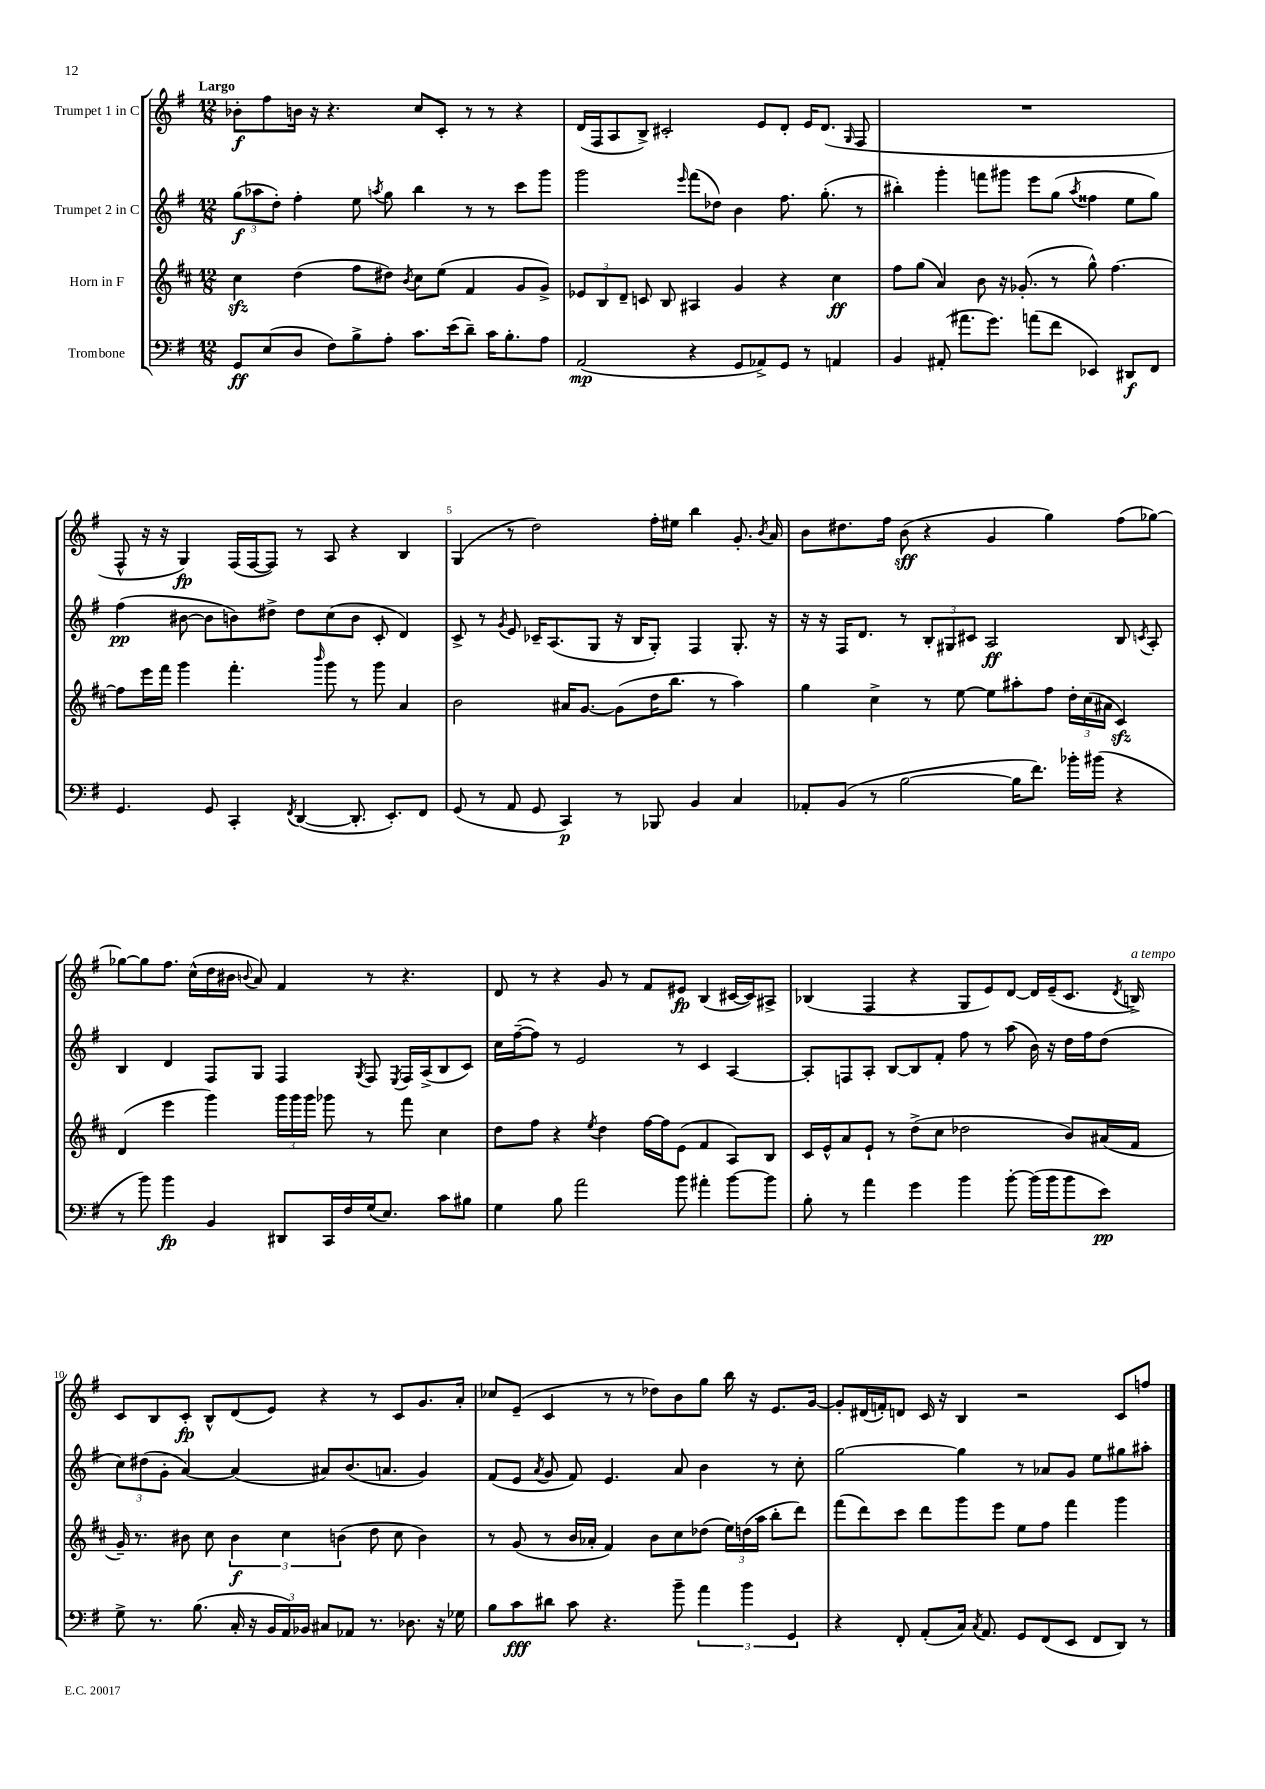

**kern	**kern	**kern	**kern
*staff4	*staff3	*staff2	*staff1
*clefF4	*clefG2	*clefG2	*clefG2
*k[f#]	*k[f#c#]	*k[f#]	*k[f#]
*M12/8	*M12/8	*M12/8	*M12/8
8GG	4cc#	(12gg	8b-'
.	.	12aa-	.
(8E	.	.	8ff#
.	.	12dd')	.
8D	(4dd	4ff#'	16b
.	.	.	16r
8F#)	.	.	4.r
8B^	8ff#	8ee	.
.	.	8qaa	.
8A'	8dd#)	8gg	.
.	8qb	.	.
8.c	8cc#	4bb	8cc
.	(8ee	.	8c'
(16e	.	.	.
8d~)	4f#	8r	8r
16c	.	8r	8r
8.B'	.	.	.
.	8g	8ccc	4r
8A	8g^)	8ggg	.
=	=	=	=
(2AA	12e-	2ggg	(16d
.	.	.	16F#
.	12B	.	.
.	.	.	8A
.	12d~	.	.
.	8c	.	8B^)
.	8B	.	2c#'
.	.	16qqeee	.
4r	4A#	(8fff#	.
.	.	8dd-)	.
8GG	4g	4b	.
8AA-^)	.	.	8e
8GG	4r	8.ff#	8d'
8r	.	.	16e
.	.	(8.gg'	(8.d
4AA	4cc#	.	.
.	.	.	16qqG
.	.	8r	8F#
=	=	=	=
4BB	8ff#	4bb#')	1.r
.	(8gg	.	.
(8AA#'	4a)	4ggg'	.
8.a#	.	.	.
.	8b	8fff	.
8.g)	.	.	.
.	16r	8ggg#	.
.	(8.g-'	.	.
(8a	.	8eee	.
8f#	8r	(8gg	.
.	.	8qaa	.
4EE-)	8gg^^)	4ff##	.
.	[4.ff#	.	.
8DD#	.	8ee	.
8FF#	.	8gg)	.
=	=	=	=
4.GG	8ff#]	(4ff#	8F#^^
.	16eee	.	16r
.	16fff#	.	16r
.	4ggg	[8b#	4G)
8GG	.	8b#]	.
4CC'	4.fff#'	8b)	(16F#
.	.	.	[16F#
.	.	8dd#^	8F#])
8qFF#	.	.	.
([4DD	.	8dd#	8r
.	16qqbbb	.	.
.	8ggg	(8cc	8A
8.DD']	8r	8b	4r
.	8ggg	8c'	.
8.EE')	.	.	.
.	4a	4d)	4B
8FF#	.	.	.
=	=	=	=
(8GG	2b	8c^	(4G
8r	.	8r	.
.	.	8qg	.
8AA	.	8e	8r
8GG	.	16c-~	2dd)
.	.	(8.A	.
4CC)	16a#	.	.
.	[8.g	.	.
.	.	8G	.
8r	(8g]	16r	.
.	.	16B	.
8BBB-	16dd	8G')	16ff#'
.	8.bb	.	16ee#
4BB	.	4F#	4bb
.	8r	.	.
4C	4aa)	8.G'	8.g'
.	.	.	8qb
.	.	16r	16a
=	=	=	=
8AA-'	4gg	16r	8b
.	.	16r	.
(8BB	.	16F#	8.dd#
.	.	8.d	.
8r	4cc#^	.	.
.	.	.	16ff#
[2B	.	8r	(8b
.	8r	12B'	4r
.	.	12G#	.
.	[8ee	.	.
.	.	12c#	.
.	8ee]	2A	4g
16B]	8aa#'	.	.
8.f#)	.	.	.
.	8ff#	.	4gg)
16b-'	24dd'	.	.
.	(24cc#	.	.
(16b#	.	.	.
.	24a#	.	.
4r	4c#)	8B	(8ff#
.	.	8qc	.
.	.	8A'	[8gg-)
=	=	=	=
8r	(4d	4B	8gg-_
8b)	.	.	8gg-]
4b	4eee	4d	8.ff#
.	.	.	(16cc^^
4BB	4ggg)	8F#	16dd
.	.	.	16b#
.	.	.	8qqb
.	.	8G	8a)
8DD#	24ggg	4F#	4f#
.	24ggg	.	.
.	24ggg	.	.
16CC	8ggg-	.	.
16F#	.	.	.
.	.	8qG	.
(16G	8r	8F#	8r
8.E)	.	.	.
.	.	8qE	.
.	8fff#	16F#	4.r
.	.	(16A^	.
8c	4cc#	8B	.
8B#	.	8c)	.
=	=	=	=
4G	8dd	16cc	8d
.	.	([16ff#~	.
.	8ff#	8ff#])	8r
8B	4r	8r	4r
2a	.	2e	.
.	8qee	.	.
.	4dd	.	8g
.	.	.	8r
.	[16ff#	.	8f#
.	16ff#]	.	.
8b	(8e	8r	8e#
4a#'	4f#	4c	(4B
[8b	8A)	[4A	[16c#
.	.	.	16c#])
8b]	8B	.	8A#^
=	=	=	=
8B'	16c#	8A']	(4B-
.	16e^^	.	.
8r	8a	8F	.
4a	8e`	8A'	4F#
.	8r	[8B	.
4g	(8dd^	8B]	4r
.	8cc#	8f#'	.
4b	2dd-	8ff#	8G
.	.	8r	8e)
[8b'	.	(8aa	[8d
(16b]	.	16b)	16d]
16b	.	16r	(16e~
8b	8b)	16dd	8.c
.	.	16ff#	.
8e)	(16a#	(8dd	.
.	.	.	8qd
.	16f#	.	16B^)
=	=	=	=
8G^	16g~)	12cc)	8c
.	8.r	.	.
.	.	(12dd#	.
8.r	.	.	8B
.	.	12g'	.
.	8b#	[4a)	8c'
(8.B	.	.	.
.	8cc#	.	8B^^
16C'	6b#	(4a]	(8d
16r	.	.	.
24BB	.	.	8e)
24AA)	6cc#	.	.
24BB-	.	.	.
8C#	.	8a#)	4r
.	(6b	.	.
8AA-	.	(8.b	.
8.r	8dd	.	8r
.	.	8.a	.
.	8cc#	.	8c
8.D-	.	.	.
.	4b)	4g)	8.g
16r	.	.	.
16G-	.	.	16a'
=	=	=	=
8B	8r	(8f#	8cc-
8c	(8g	8e	(8e~
.	.	8qa	.
8d#	8r	8g	4c
8c	16b	8f#)	.
.	16a-'	.	.
4.r	4f#)	4.e	8r
.	.	.	8r
.	8b	.	8dd-)
8b~	8cc#	8a	8b
6a	(8dd-	4b	8gg
.	24ee)	.	16bb
6b	(24dd	.	.
.	.	.	16r
.	24aa	.	.
.	8bb'	8r	8.e
6GG	.	.	.
.	8ddd)	8cc'	.
.	.	.	[16g
=	=	=	=
4r	(8fff#	[2gg	8g']
.	8ddd)	.	(16d#
.	.	.	16f')
8FF#'	8ccc#	.	8d
(8AA'	8ddd	.	16c
.	.	.	16r
16C)	8ggg	4gg]	4B
8qC	.	.	.
8.AA	.	.	.
.	8eee	.	.
8GG	8ee	8r	2r
(8FF#	8ff#	8a-	.
8EE	4fff#	8g	.
8FF#	.	8ee	.
8DD)	4ggg	8gg#	8c
8r	.	8aa#'	8ff
==	==	==	==
*-	*-	*-	*-
